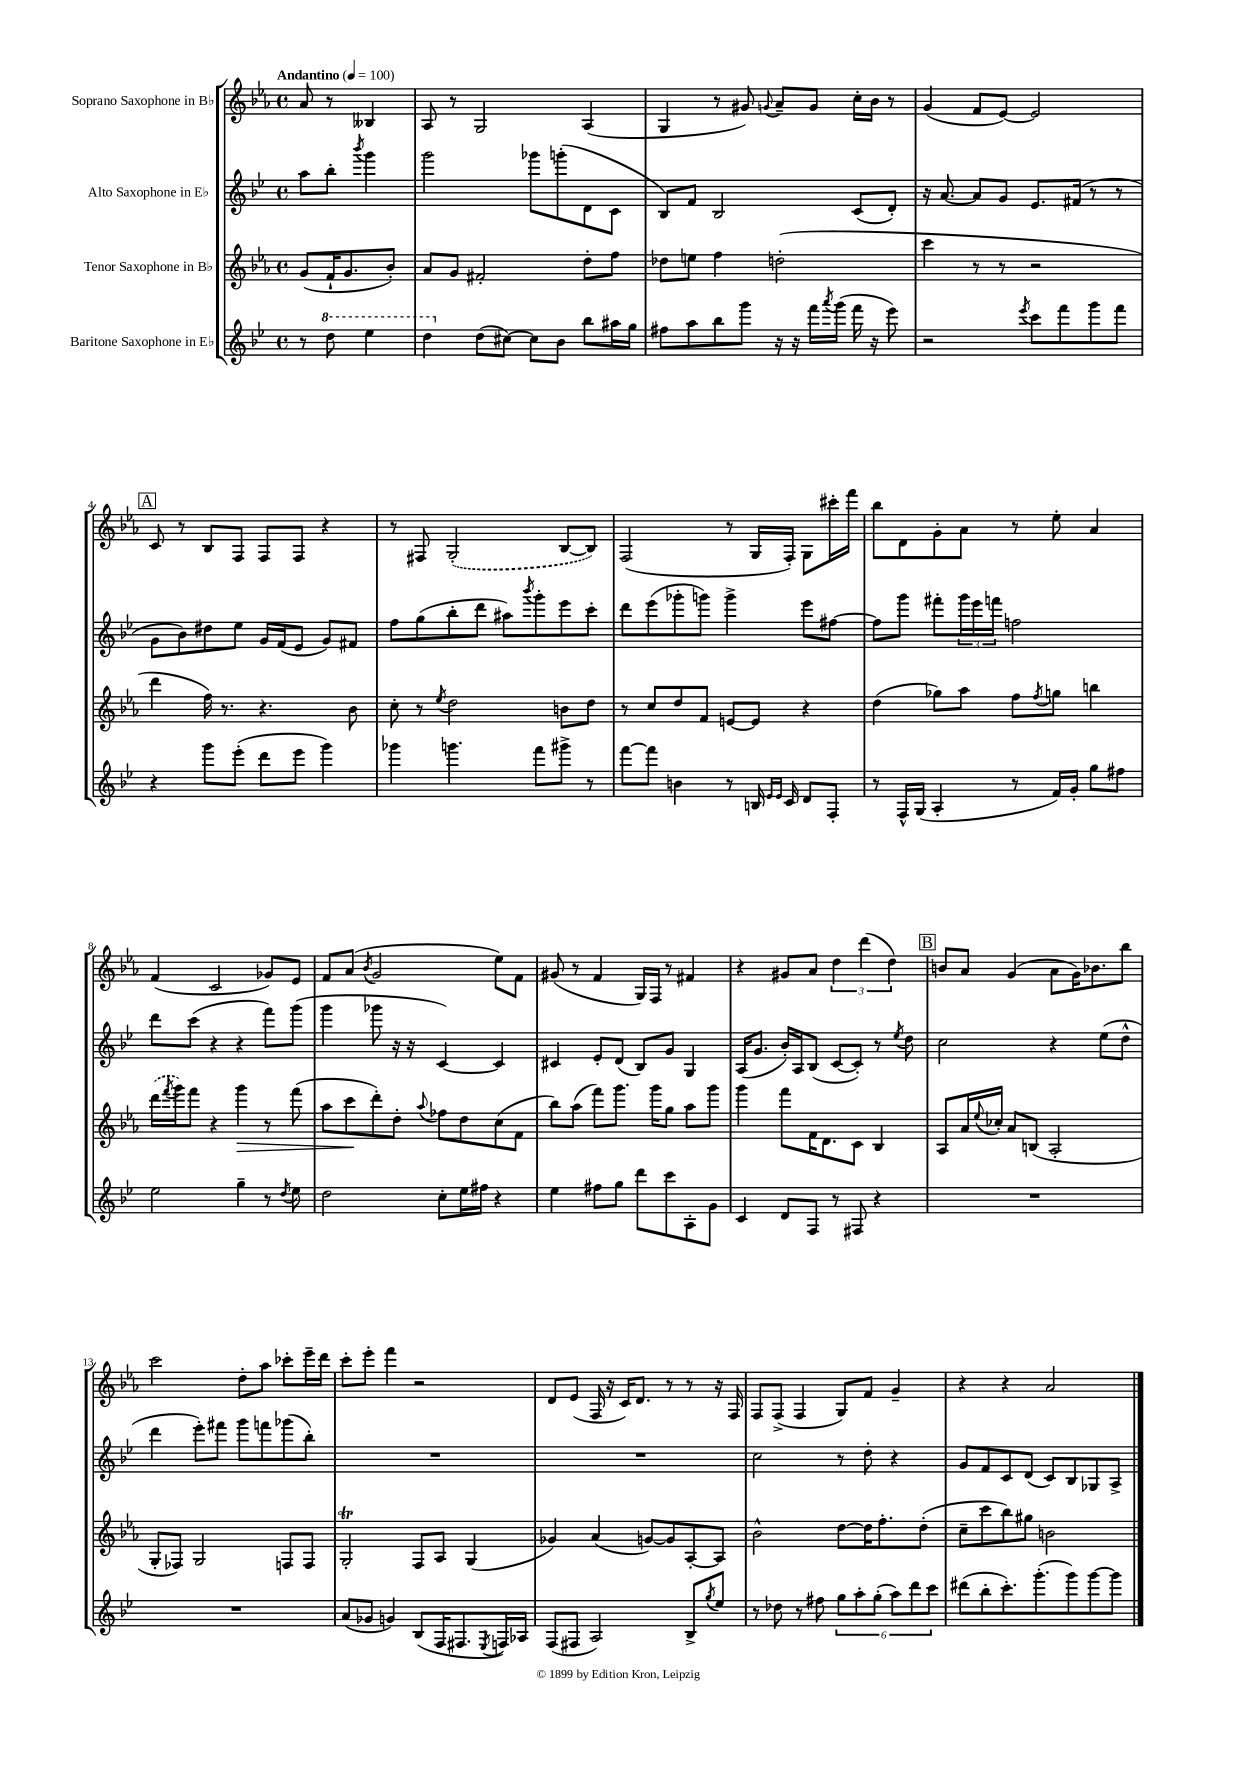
<<
\new StaffGroup <<
\new Staff = "s0" \with { instrumentName = "Soprano Saxophone in Bb" } {
    \clef treble \key ees \major \defaultTimeSignature \time 4/4 \partial 2 \tempo "Andantino" 4 = 100
    aes'8 r8 beses4 |
    aes8 r8 g2 aes4( |
    g4 r8 gis'8) \appoggiatura { g'8 } aes'8-- g'8 c''16-. bes'16 r8 |
    g'4( f'8 ees'8~) ees'2 |
    \mark \markup { \box "A" } c'8 r8 bes8 f8 f8 f8 r4 |
    r8 fis8 \once \slurDashed g2-.( bes8~ bes8) |
    f2( r8 g16 f16-.) g8 cis'''16-. f'''16 |
    bes''8 d'8 g'8-. aes'8 r8 ees''8-. aes'4 |
    f'4( c'2 ges'8) ees'8 |
    f'8 aes'8( \acciaccatura { bes'8 } g'2 ees''8) f'8 |
    gis'8( r8 f'4 g16) f16 r8 fis'4 |
    r4 gis'8 aes'8 \tuplet 3/2 { d''4 d'''4( d''4) } |
    \mark \markup { \box "B" } b'8 aes'8 g'4( aes'8 g'16) bes'8. bes''8 |
    c'''2 d''8-. aes''8 ces'''8-. ees'''16-- d'''16 |
    c'''8-. ees'''8-. f'''4 r2 |
    d'8 ees'8( f16 r16 c'16) d'8. r8 r8 r16 f16 |
    f8 f8->( f4 g8) f'8 g'4-- |
    r4 r4 aes'2 \bar "|." |
}
\new Staff = "s1" \with { instrumentName = "Alto Saxophone in Eb" } {
    \clef treble \key bes \major \defaultTimeSignature \time 4/4 \partial 2
    a''8 bes''8-. \acciaccatura { bes'''8 } g'''4 |
    g'''2 ges'''8 g'''8-.( d'8 c'8 |
    bes8) f'8 bes2 c'8( d'8-.) |
    r16 a'8.~ a'8 g'8 ees'8. fis'16( r8 r8 |
    \mark \markup { \box "A" } g'8 bes'8) dis''8 ees''8 g'16 f'16( ees'8 g'8) fis'8 |
    f''8 g''8( bes''8-. d'''8 ais''8) \acciaccatura { bes'''8 } g'''8-. ees'''8 c'''8-. |
    d'''8 ees'''8( ges'''8-. g'''8) g'''4-> ees'''8 fis''8~ |
    fis''8 g'''8 fis'''8-. \tuplet 3/2 { g'''16 ees'''16 f'''16 } f''2 |
    d'''8 c'''8( r4 r4 f'''8) g'''8( |
    g'''4 ges'''8 r16 r16 c'4~) c'4 |
    cis'4 ees'8-. d'8( bes8) g'8 g4 |
    a16( g'8. bes'16-.) a16 bes8( c'8~ c'8-.) r8 \acciaccatura { ees''8 } d''8 |
    \mark \markup { \box "B" } c''2 r4 ees''8( d''8-^ |
    d'''4 ees'''8-.) fis'''8 g'''8 f'''8 ges'''8( bes''8-.) |
    R1 |
    R1 |
    c''2 r8 d''8-. r4 |
    g'8 f'8 c'8 d'8( c'8) bes8 ges8 a8-> \bar "|." |
}
\new Staff = "s2" \with { instrumentName = "Tenor Saxophone in Bb" } {
    \clef treble \key ees \major \defaultTimeSignature \time 4/4 \partial 2
    g'8( f'16-! g'8. bes'8-.) |
    aes'8 g'8 fis'2-. d''8-. f''8 |
    des''8 e''8 f''4 d''2-.( |
    c'''4 r8 r8 r2 |
    \mark \markup { \box "A" } d'''4 f''16) r8. r4. bes'8 |
    c''8-. r8 \acciaccatura { ees''8 } d''2 b'8 d''8 |
    r8 c''8 d''8 f'8 e'8~ e'8 r4 |
    d''4( ges''8) aes''8 f''8 \acciaccatura { f''8 } g''8 b''4 |
    \once \slurDashed d'''16( \acciaccatura { f'''8 } g'''16) f'''8 r4 g'''4\> r8 f'''8( |
    aes''8 c'''8\! d'''8-.) d''8-. \appoggiatura { aes''8 } fes''8 d''8 c''8( f'8 |
    bes''8) aes''8( f'''8) g'''8. g'''16 g''8 aes''8 g'''8 |
    g'''4 f'''8 f'16 d'8. c'8 bes4 |
    \mark \markup { \box "B" } aes8 aes'16 \appoggiatura { ees''8 } ces''16-. aes'8 b8( aes2-. |
    g8-. fes8) g2 f8 f8 |
    g2-.\trill f8 aes8 g4( |
    ges'4) aes'4( g'8~) g'8 aes8~-. aes8 |
    bes'2-^ d''8~ d''16 f''8.-. d''8-.( |
    c''8-- c'''8 bes''8) gis''8 b'2 \bar "|." |
}
\new Staff = "s3" \with { instrumentName = "Baritone Saxophone in Eb" } {
    \clef treble \key bes \major \defaultTimeSignature \time 4/4 \partial 2
    r8 \ottava #1 d'''8 ees'''4 |
    d'''4 \ottava #0 d''8( cis''8~) cis''8 bes'8 bes''8 ais''16 g''16 |
    fis''8 a''8 bes''8 g'''8 r16 r16 f'''16 \acciaccatura { a'''8 } g'''16( f'''16 r16 ees'''8) |
    r2 \acciaccatura { ees'''8 } c'''8 f'''8 g'''8 f'''8 |
    \mark \markup { \box "A" } r4 g'''8 ees'''8-.( d'''8 ees'''8 g'''4) |
    ges'''4 g'''4. f'''8 gis'''8-> r8 |
    f'''8~ f'''8 b'4 r8 b16 \grace { ees'16 ees'16 } c'16 d'8 f8-. |
    r8 f16-^ g16( a4-. r8 f'16) g'16-. g''8 fis''8 |
    ees''2 g''4-- r8 \acciaccatura { d''8 } ees''8 |
    d''2 c''8-. ees''16 fis''16 r4 |
    ees''4 fis''8 g''8 d'''8 c'''8 a8-. g'8 |
    c'4 d'8 f8 r8 fis8 r4 |
    \mark \markup { \box "B" } R1 |
    R1 |
    a'8( ges'8 g'4) bes8( f16 fis8. \acciaccatura { ees8 } f16) aes16 |
    f8( fis8 a2) bes8-> \acciaccatura { g''8 } ees''8 |
    r8 des''8 r8 fis''8 \tuplet 6/4 { g''8 a''8-. g''8-.( a''8) d'''8 c'''8 } |
    dis'''8( bes''8-. c'''8.-.) g'''8.-.( g'''8) g'''8~ g'''8 \bar "|." |
}
>>
>>
